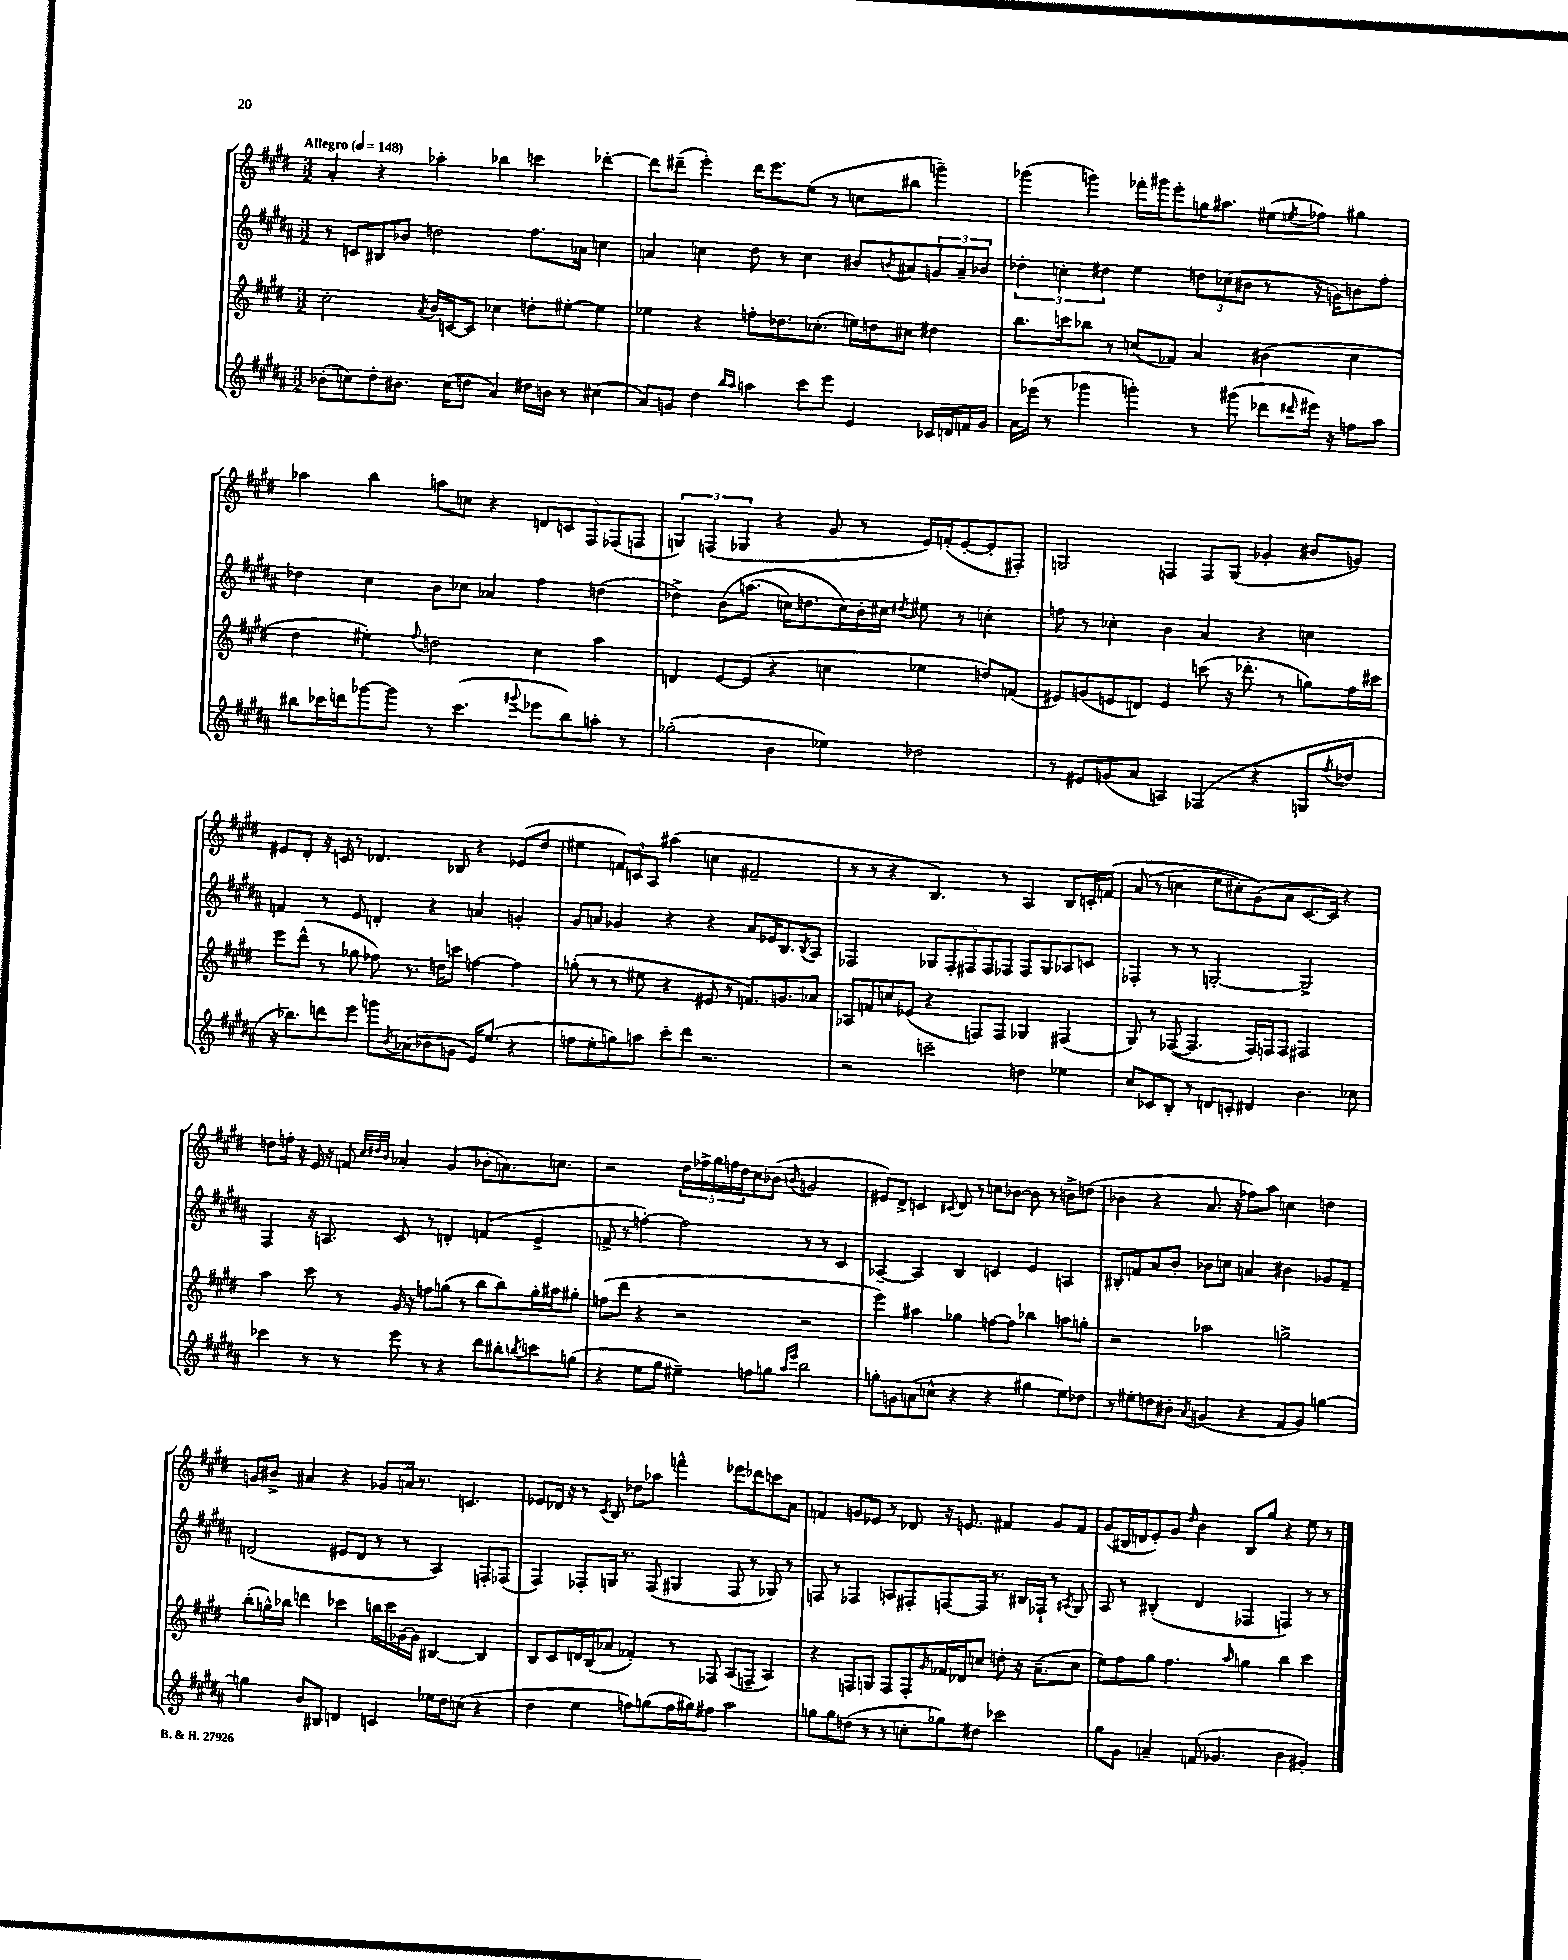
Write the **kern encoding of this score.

**kern	**kern	**kern	**kern
*staff4	*staff3	*staff2	*staff1
*clefG2	*clefG2	*clefG2	*clefG2
*k[f#c#g#d#a#]	*k[f#c#g#d#]	*k[f#c#g#d#a#]	*k[f#c#g#d#]
*M3/2	*M3/2	*M3/2	*M3/2
*MM148	*MM148	*MM148	*MM148
(8b-'\L	2cc#'\	8r	4a'/
8cc\)	.	8c/L	.
8dd#'\	.	8B#/	4r
8.b#\J	.	8b-/J	.
.	8qa/	.	.
.	16b/LL	2dd\	4aa-'\
(16cc\LK	[16c/J	.	.
8dd\J	8c/]J	.	.
4a#/)	4cc-\	.	4bb-\
16dd#\LL	8dd'\L	8.ff#\L	4ccc\
16b\JJ	.	.	.
8r	[8ee#'\J	.	.
.	.	16a-\Jk	.
(4cc#\	4ee#\]	4cc\	[4ddd-'\
=	=	=	=
8a#/L)	4ee-\	4a/	8ddd-\]L
8g/J	.	.	(8ddd#~\J
4dd#\	4r	4cc\	4eee'\)
16qqbb/LL	.	.	.
16qqaa#/JJ	.	.	.
4aa\	8ff'\L	8dd#\	16ddd#\LK
.	.	.	8.eee\
.	8.dd-\	8r	.
8ccc#\L	.	4cc\	(8ee\J
.	(8.cc-'\J	.	.
8eee\J	.	.	8r
4e/	16ee\LL)	8b#/L	8cc\L
.	16dd\J	.	.
.	.	8qb/	.
.	8cc#\J	8a#/	8bb#\J
16c-/LL	4dd#\	12g/	4ggg~\)
16d/	.	.	.
.	.	12a#~/	.
16f/	.	.	.
.	.	12b-/J	.
16g/JJ	.	.	.
=	=	=	=
16a#\LL	8.bb\L	6dd-'\	(4ggg-\
(16eee-\JJ	.	.	.
8r	.	.	.
.	.	6cc'\	.
.	16ccc\k	.	.
4ggg-\	8bb-\J	.	4ggg\)
.	.	6dd#\	.
.	8r	.	.
4ggg'\)	(8cc/L	4ee\	16fff-'\LL
.	.	.	16ggg#\J
.	8f-/J)	.	8eee'\
8r	4a/	12dd\L	16gg\K
.	.	.	8.aa#\J
.	.	(12cc-\	.
(8ggg#\	.	.	.
.	.	12b#\J	.
8ddd-\L	(4b#\	8r	(8ee#\L
16qqddd#/	.	.	8qee/
16eee#\Jk)	.	16r	8ff-\J)
16r	.	16g\LK)	.
8ff\L	4cc\	8b\	4gg#\
8aa#\J	.	8ff#'\J	.
=	=	=	=
8bb#\L	4dd#\	4dd-\	4aa-\
16ccc-\L	.	.	.
16ddd\J	.	.	.
[8ggg-\	4ee#'\)	4cc#\	4bb\
8ggg-\]J	.	.	.
.	8qqff#/	.	.
8r	2dd\	8b\L	8aa\L
(4.ccc-\	.	8cc-\J	8cc\J
.	.	4a-/	4r
8qqggg#/	.	.	.
8eee-\L	4cc#\	4ff#\	10d/L
.	.	.	10c/
8bb#\)	.	.	.
.	.	.	10F#/
8aa'\J	4aa\	(4dd\	.
.	.	.	(10F-/
8r	.	.	.
.	.	.	10F/J
=	=	=	=
(2gg-'\	4d/	4dd-^\)	6G/)
.	.	.	(6F/
.	[8e/L	&(8b\L	.
.	.	.	6G-/
.	(8e/]J	(8.aa\J	.
4b\	4r	.	4r
.	.	16cc\LK)	.
.	.	8.dd\	.
4ee-\)	4cc\	.	8g#/
.	.	16cc\L&)	.
.	.	16b'\	8r
.	.	16cc#\JJ	.
.	.	8qdd#/	.
2dd-\	4ee-\	8ee#\	16e/LL)
.	.	.	(16f'/J
.	.	8r	[8e'/
.	8dd/L)	4cc'\	8e'/]
.	(8f/J	.	8F#'/J)
=	=	=	=
8r	8e#/L)	8ff\	2G/
8e#/L	(8g/	8r	.
(8g/	8e/	4cc-'\	.
8a#/J	8d/J)	.	.
4A/)	4e/	4b\	4F/
(4F-/	(8ccc\	4a#/	8F/L
.	16r	.	(8G/J
.	8.ddd-'\	.	.
4r	.	4r	4g-'/
.	8r	.	.
8G/L	8gg\L)	4cc\	8b#/L
8qff#/	.	.	.
8dd-/J	16ff#\L	.	8g/J)
.	16ccc#\JJ	.	.
=	=	=	=
16r	8eee\L	4f/	8e#/L
8.bb-\L)	.	.	.
.	(8ddd#^^\J	.	8d#'/J
8ddd\	8r	8r	16r
.	.	.	16c/
8eee\J	8gg-\	8e/	8r
8ggg\L	8ff-\)	4d'/	4.d-/
8qb/	.	.	.
(8a-\	8.r	.	.
8b-\	.	4r	.
.	16dd\LK	.	.
8g\J	8ccc\J	.	8B-/
16e/LK)	[4ff\	4a/	4r
(8.ee/J	.	.	.
4r	4ff\]	4g'/	(8e-/L
.	.	.	8dd#/J
=	=	=	=
8ff\L	(8gg'\	8g#/L	4ee#\
8ee'\	8r	8a/J	.
8gg\)	8r	4g-/	12f/L)
.	.	.	12c/
8aa\J	8ee#\	.	.
.	.	.	12A/J
8ccc#'\L	4r	4r	(4aa#\
8ddd#\J	.	.	.
2.r	8e#/	4r	4cc\
.	8r	.	.
.	8.f/L)	8a/L	2f#~/
.	.	16e-/K	.
.	8.g/	8.B/	.
.	.	8qB/	.
.	8a-/J	8A#/J	.
=	=	=	=
2r	8A-/L	2F-/	8r
.	8f/	.	8r
.	8cc/	.	4r
.	(8e-/J	.	.
2ccc~\	4r	10G-/L	4.B/)
.	.	10F-'/	.
.	.	10F#/	.
.	8F/L)	.	.
.	.	10F#/	.
.	8F/J	.	8r
.	.	10F-/J	.
4dd\	4G-/	8F-/L	4A/
.	.	8G-/	.
4ee-\	(4F#/	8A-/	8B/L
.	.	8c/J	16c'/L
.	.	.	&(16f/JJ
=	=	=	=
8cc#/L	8G#/)	4F-'/	(8a/
8c-/	8r	.	8r
8B'/J	([8F-/	8r	4cc\
8r	4.F-/]	8r	.
8d/L	.	[2G'/	8ee\L
8c'/J	.	.	8cc#'\)
4d#/	16F-/LL)	.	(8g#\&)
.	16F/J	.	.
.	8F/J	.	8a\J
4.b\	2F#/	2G^/]	[8.c#/L
.	.	.	16c#/]Jk)
.	.	.	4r
8cc-\	.	.	.
=	=	=	=
4ccc-\	4aa\	4F#/	8dd\L
.	.	.	16ff'\Jk
.	.	.	16r
8r	8ccc#\	16r	16e/
.	.	8.A/	16r
8r	8r	.	8f/
.	.	.	32qqcc#/LLL
.	.	.	32qqdd#/
.	.	.	32qqb/JJJ
8eee\	16g#/	8c#/	4a-'/
.	16r	.	.
8r	8ff\L	8r	.
4r	(8gg\J	4d'/	(4g#/
.	8r	.	.
8ddd#\L	8bb\L	(4f/	8b-'\L
8bb#'\	8bb\)	.	8.a\)
8qbb/	.	.	.
8ccc\	16gg'\L	4e^/	.
.	16aa#\J	.	8.cc\J
(8gg\J	8gg#'\J	.	.
=	=	=	=
4r	(8ff\L	8f^/	2r
.	8ddd#\J	8r	.
8ee\L	4r	[4ff'\)	.
8gg#\J	.	.	.
4ee#~\)	2r	2ff\]	20dd#\LL
.	.	.	20ff-^\
.	.	.	20gg#\
.	.	.	20ff\
.	.	.	20dd#\J
8ff\L	.	.	8cc#\
8gg\J	.	.	(8b-\J
16qqaa#/LL	.	.	.
16qqeee/JJ	.	.	8qb/
2bb\	2r	8r	2g/
.	.	8r	.
.	.	4c#/	.
=	=	=	=
8gg'\L	4eee\)	[4A-~/	8e#/L)
8g\	.	.	8d#^/J
(8a\	4aa#\	4A-/]	4c/
8cc^^\J	.	.	.
.	.	.	8qc#/
4r	4gg-\	4B/	8d#/
.	.	.	8r
4r	[8ff\L	4c/	8cc\L
.	8ff\]J	.	[8b-\J
4gg#\	4bb-\	4e/	8b-\]
.	.	.	8r
8ee\L)	8aa\L	4A/	8b^\L
8dd-\J	8gg'\J	.	(8dd\J
=	=	=	=
8r	2r	8B#'/L	4b-\
8ee#'\L	.	8f/	.
8dd\	.	8a#/	4r
8b#'\J	.	8b'/J	.
8qa#/	.	.	.
(4g/	2aa-\	8b-\L	8.a/
.	.	8cc\J	.
.	.	.	16r
4r	.	4a/	8ff-\L)
.	.	.	8aa\J
8f#/L	2gg^\	4b#\	4cc\
8g/J)	.	.	.
[4gg\	.	8g-/L	4dd\
.	.	8f~/J	.
=	=	=	=
4gg\]	(8bb'\L	(2d/	8g/L
.	16gg^^\L)	.	8b#^/J
.	16bb-\JJ	.	.
8b/L	4ddd\	.	4a#/
8B#/J	.	.	.
4d/	4ccc-\	8e#/L	4r
.	.	8d/J	.
4c/	16bb\LL	8r	8g-/L
.	16ccc-\	.	.
.	[16g-\	8r	16a/Jk
.	16g-\]JJ	.	8.r
16ee-\LL	[4B#/	4A#/)	.
16dd#\J	.	.	.
(8cc\J	.	.	4.c/
4r	4B#/]	8F'/L	.
.	.	(8F-/J	.
=	=	=	=
4dd#\	8B/L	4F#/)	8e-/L
.	8c#/	.	16d-/Jk
.	.	.	16r
4ee\	16d/L	8F-'/L	8r
.	(16B/J	.	.
.	.	.	8qc#/
.	8a-/J	16G/Jk	8B/
.	.	8.r	.
8ff\L)	4f-'/)	.	8dd-\L
(8gg\	.	(8F-/	8aa-\J
16ff\L	8r	4G#/	4fff^^\
16gg#\J)	.	.	.
8ff#\J	8F-/	.	.
2aa#\	(8A/L	8F-/	8eee-\L
.	8F~/J	8r	8ddd-\
.	4A/)	8G-/)	8ccc\
.	.	8r	8a\J
=	=	=	=
8gg\L	4r	8F/	4f/
8gg\	.	8r	.
(8dd\J	8F/L	4F-/	8g/L
8r	8G/J	.	8e-/J
8r	8F/L	8A/L	8r
8cc'\L	8F'/	8F#'/	8d-/
.	16qqg#/	.	.
8gg-\)	16f-/L	[8F/	16r
.	16d-/J	.	8.e/
8dd#\J	8cc/J	16F/]Jk	.
.	.	8.r	.
2ccc-\	8dd'\	.	4f#/
.	16r	16B#/LL	.
.	(8.a~\L	16F-`/JJ	.
.	.	8r	8g/L
.	.	8qA#/	.
.	8cc\J	8G#/	8f#/J
=	=	=	=
8gg#\L	8ee\L)	8A#/	(8g#/L
8g#\J	8ff#\	8r	16B#/L
.	.	.	16d/J
4a~/	8gg#\J	(4B#'/	8e'/)
.	4.ff#\	.	8g#/J
.	.	.	16qqdd#/
(8f/	.	4d#/	4b\
4.g-/	.	.	.
.	16qqaa/	.	.
.	4gg\	4F-/	8B#/L
.	.	.	8gg#/J
4b\	4bb\	4F/)	4r
4g#'/)	4ccc#\	8r	8ee\
.	.	8r	8r
==	==	==	==
*-	*-	*-	*-
